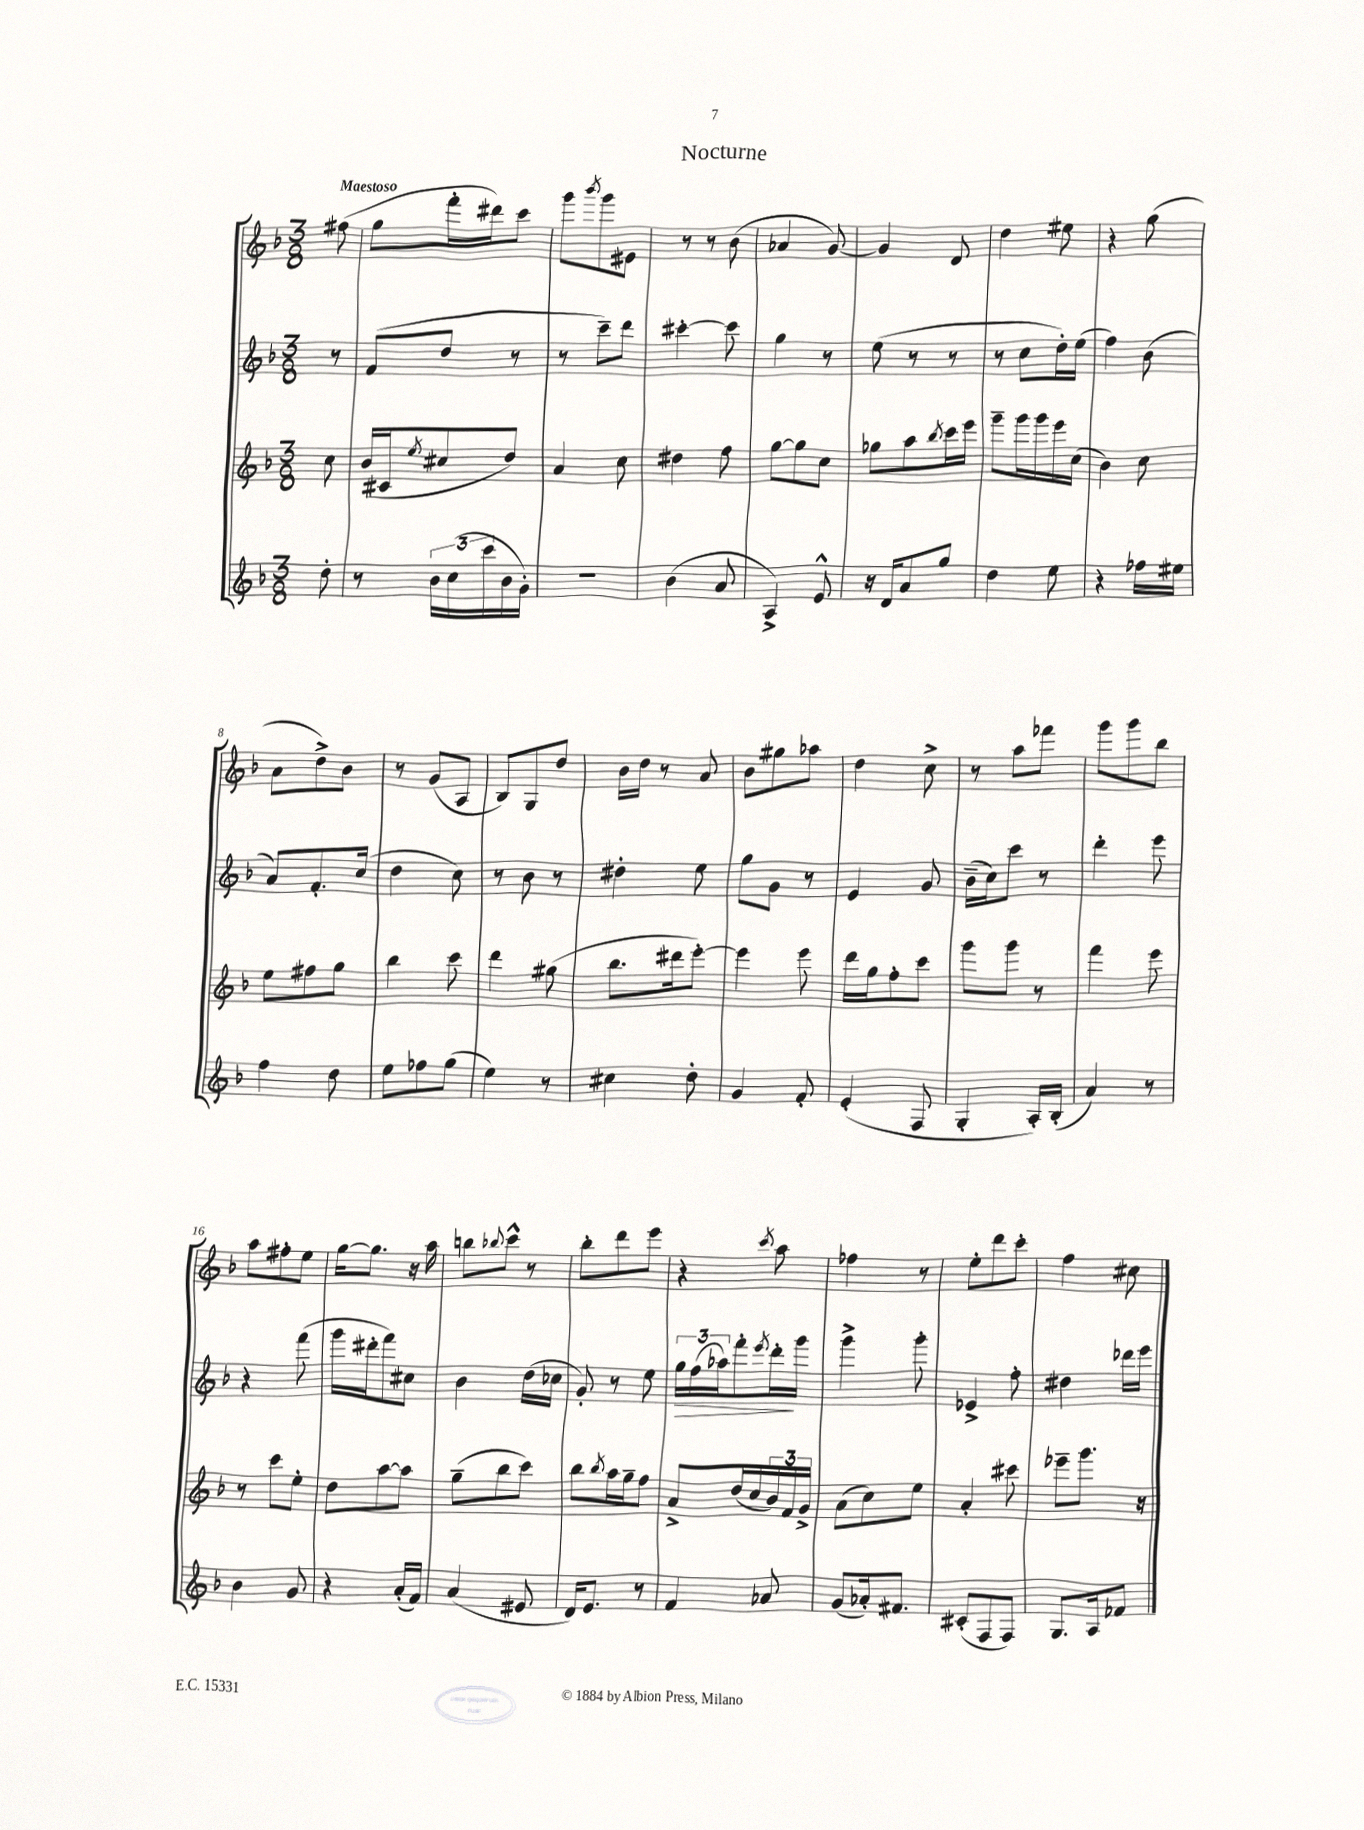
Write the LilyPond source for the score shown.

\header { title = "Nocturne" }
<<
\new StaffGroup <<
\new Staff = "s0" {
    \clef treble \key f \major \numericTimeSignature \time 3/8 \partial 8 \tempo "Maestoso"
    fis''8( |
    g''8 f'''16-. dis'''16) c'''8 |
    g'''8 \acciaccatura { bes'''8 } g'''8 eis'8 |
    r8 r8 bes'8( |
    aes'4 g'8~) |
    g'4 d'8 |
    d''4 eis''8 |
    r4 g''8( |
    a'8 d''8->) bes'8 |
    r8 g'8( a8 |
    bes8) g8 d''8 |
    bes'16 d''16 r8 a'8 |
    bes'8 gis''8 aes''8 |
    d''4 c''8-> |
    r8 a''8 fes'''8 |
    g'''8 g'''8 bes''8 |
    a''8 fis''8-. e''8 |
    g''16~ g''8. r16 a''16 |
    b''8 \appoggiatura { bes''8 } c'''8-^ r8 |
    bes''8-. d'''8 e'''8 |
    r4 \acciaccatura { c'''8 } a''8 |
    fes''4 r8 |
    e''8-. d'''8 c'''8-. |
    f''4 cis''8 \bar "|." |
}
\new Staff = "s1" {
    \clef treble \key f \major \numericTimeSignature \time 3/8 \partial 8
    r8 |
    f'8( d''8 r8 |
    r8 c'''8--) d'''8 |
    cis'''4~-. cis'''8 |
    g''4 r8 |
    e''8( r8 r8 |
    r8 c''8 d''16-.) e''16( |
    f''4) bes'8( |
    a'8) f'8.-. c''16( |
    d''4 c''8) |
    r8 bes'8 r8 |
    dis''4-. e''8 |
    g''8 g'8 r8 |
    e'4 g'8 |
    bes'16--( c''16) c'''8 r8 |
    d'''4-. e'''8 |
    r4 f'''8( |
    g'''16 dis'''16-. f'''8) cis''8 |
    bes'4 d''16( ces''16 |
    g'8-.) r8 e''8 |
    \tuplet 3/2 { g''16\> f''16( aes''16) } f'''8-. \acciaccatura { e'''8 } d'''16-.\! g'''16 |
    g'''4-> g'''8-. |
    ees'4-> f''8-. |
    dis''4 des'''16 e'''16 \bar "|." |
}
\new Staff = "s2" {
    \clef treble \key f \major \numericTimeSignature \time 3/8 \partial 8
    c''8 |
    bes'16( cis'16 \acciaccatura { e''8 } cis''8 d''8) |
    a'4 c''8 |
    dis''4 f''8 |
    g''8~ g''8 c''8 |
    ges''8 a''8 \acciaccatura { bes''8 } c'''16 e'''16 |
    g'''8-- g'''16 g'''16 e'''16 c''16( |
    bes'4) c''8 |
    e''8 fis''8 g''8 |
    bes''4 c'''8 |
    d'''4 gis''8( |
    bes''8. dis'''16 e'''8~-.) |
    e'''4 e'''8 |
    d'''16 g''16 f''8-. c'''8 |
    g'''8 g'''8 r8 |
    f'''4 e'''8 |
    r8 c'''8 e''8-. |
    d''8 a''8~ a''8 |
    g''8--( bes''8 c'''8) |
    bes''8 \acciaccatura { bes''8 } a''16 g''16-- f''8 |
    a'8-> d''16( c''16 \tuplet 3/2 { bes'16) f'16 g'16-> } |
    a'8( c''8) e''8 |
    a'4-. cis'''8 |
    ees'''8-- g'''8. r16 \bar "|." |
}
\new Staff = "s3" {
    \clef treble \key f \major \numericTimeSignature \time 3/8 \partial 8
    d''8-. |
    r8 \tuplet 3/2 { bes'16 c''16( c'''16 } bes'16 g'16-.) |
    R4. |
    bes'4( a'8 |
    a4->) e'8-^ |
    r16 d'16 a'8 g''8 |
    d''4 e''8 |
    r4 fes''16 eis''16 |
    f''4 d''8 |
    e''8 fes''8 g''8( |
    e''4) r8 |
    cis''4 d''8-. |
    g'4 f'8-. |
    e'4-.( f8 |
    g4-. a16-.) bes16-.( |
    a'4) r8 |
    bes'4 g'8 |
    r4 a'16-.( f'16) |
    a'4( eis'8 |
    d'16) e'8. r8 |
    f'4 aes'8 |
    g'8( aes'16-.) fis'8. |
    cis'8-.( f8 f8) |
    g8. a16 fes'8 \bar "|." |
}
>>
>>
